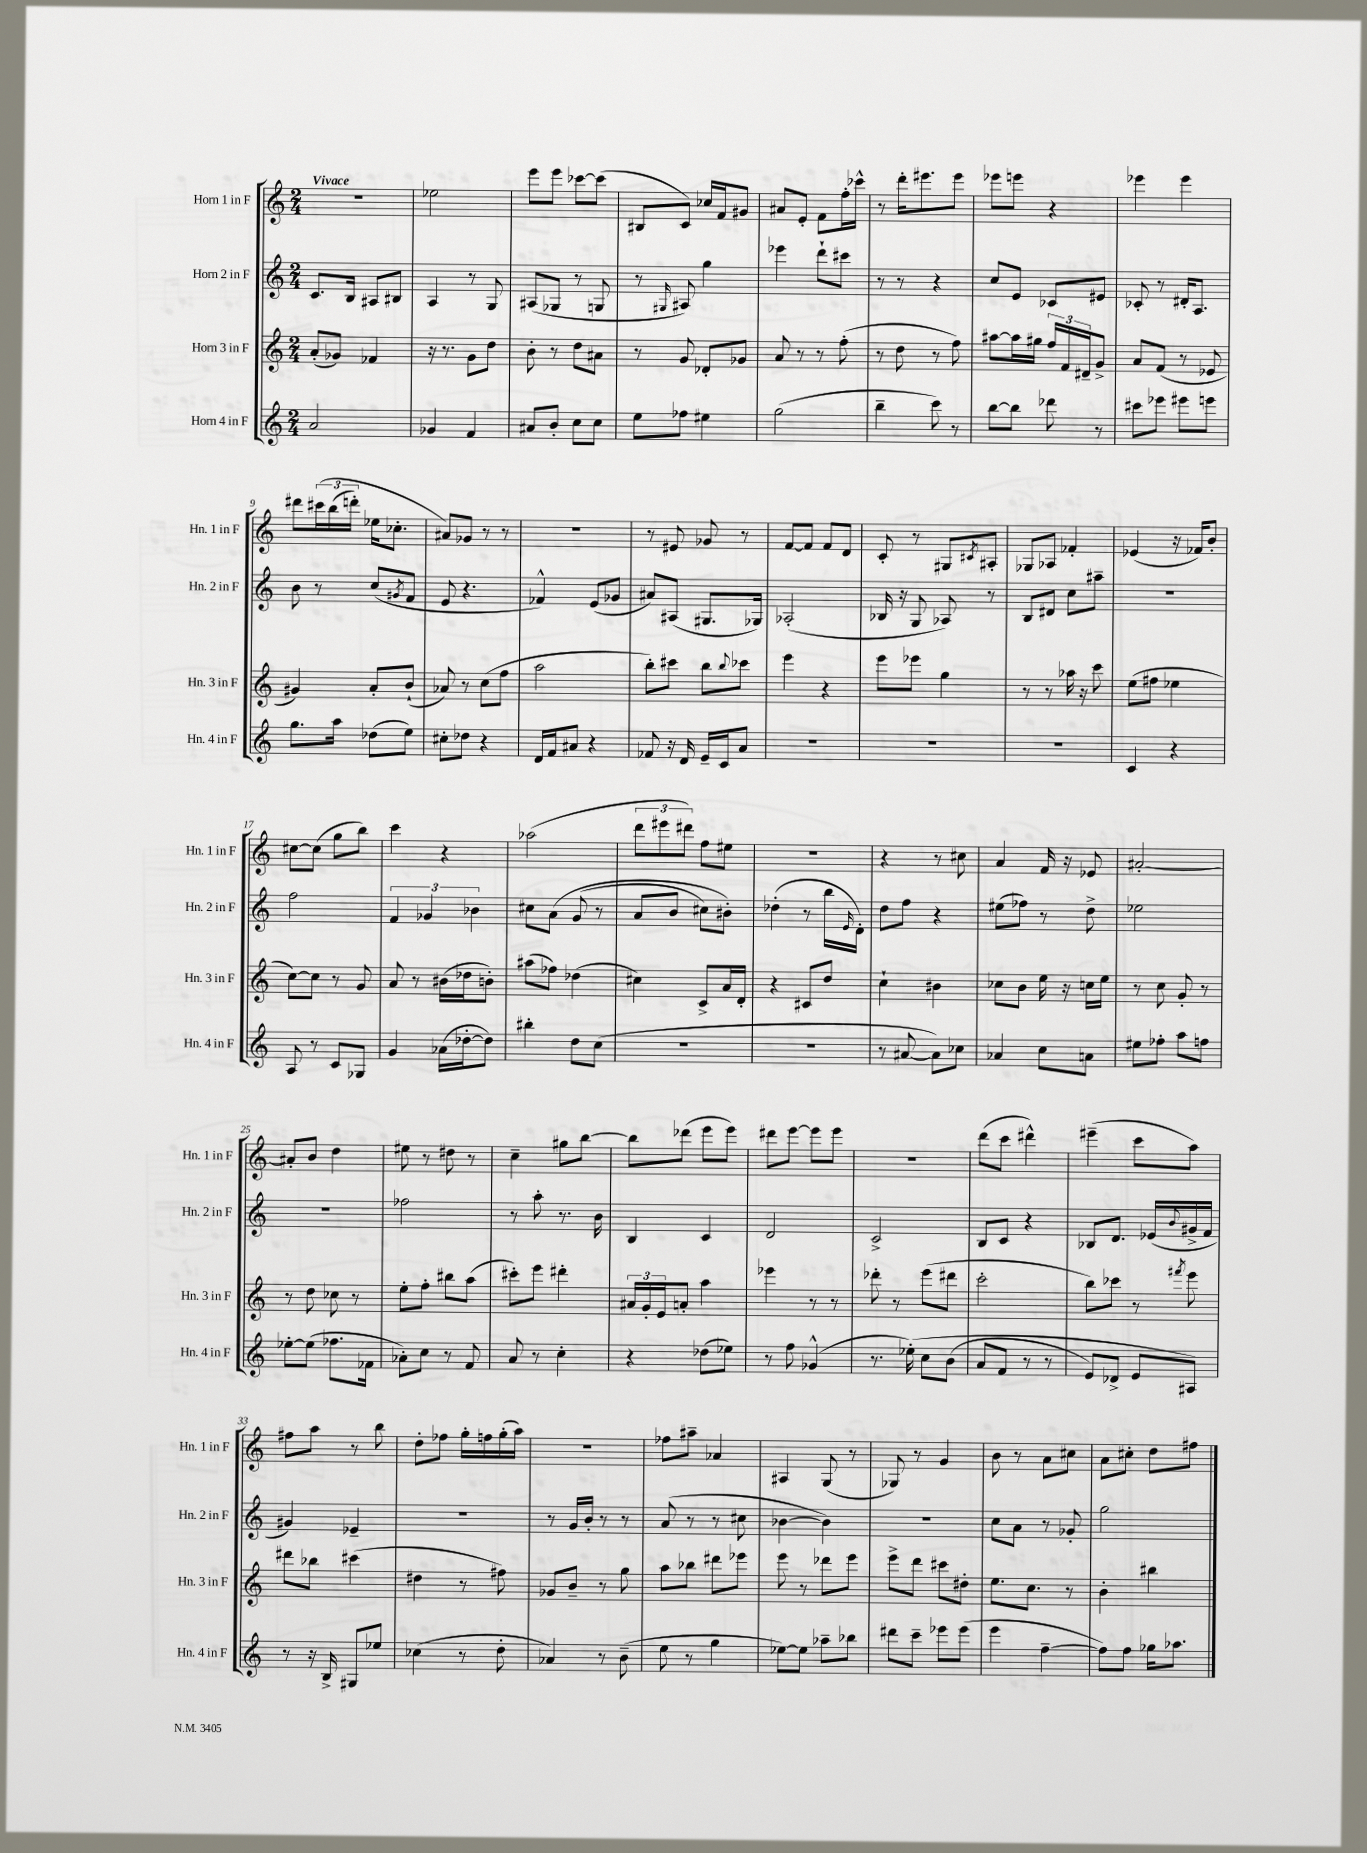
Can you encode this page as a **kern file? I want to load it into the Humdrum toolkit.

**kern	**kern	**kern	**kern
*staff4	*staff3	*staff2	*staff1
*clefG2	*clefG2	*clefG2	*clefG2
*k[]	*k[]	*k[]	*k[]
*M2/4	*M2/4	*M2/4	*M2/4
2a/	(8a'/L	8.c/L	2r
.	8g-/J)	.	.
.	.	16B/Jk	.
.	4f-/	8A#/L	.
.	.	8B#/J	.
=	=	=	=
4g-/	16r	4A/	2ee-\
.	8.r	.	.
4f/	8g\L	8r	.
.	8dd\J	8G/	.
=	=	=	=
8a#/L	8b'\	(8A#/L	8eee\L
8b'/J	8r	8G-/J	8eee\J
8cc\L	8dd\L	8r	[8ccc-\L
8cc\J	8a#\J	8G/	(8ccc-\]J
=	=	=	=
8ee\L	8r	8r	8B#/L
.	.	16qqG#/	.
8ff-\J	8g/	8A#/)	8c/J)
4ee#\	8d-'/L	4gg\	16cc-/LL
.	.	.	16f/J
.	8g-/J	.	8g#/J
=	=	=	=
(2gg\	8a/	4eee-\	8a#/L
.	8r	.	8e'/J
.	8r	8ddd`\L	8f\L
.	(8ff'\	8ccc#\J	16ff'\L
.	.	.	16ccc-^^\JJ
=	=	=	=
4bb~\	8r	8r	8r
.	8dd\	8r	16ddd'\LK
.	.	.	8.eee#\
8ccc\)	8r	4r	.
8r	8ff\)	.	8eee#\J
=	=	=	=
[8bb\L	[8aa#\L	8cc/L	8eee-\L
8bb\]J	16aa#\]L	8e/J	8eee\J
.	16gg#\JJ	.	.
8ddd-\	24ff/LL	8c-/L	4r
.	24f/	.	.
.	24d#~/J	.	.
8r	8g^/J	8e#/J	.
=	=	=	=
8ccc#\L	8a/L	8c-'/	4eee-\
8eee-\J	(8f/J	8r	.
8eee#\L	8r	16d#'/LK	4eee-\
.	.	8.A/J	.
8eee\J	8e-/	.	.
=	=	=	=
8.gg\L	4g#/)	8b\	8ddd#\L
.	.	8r	&(24ccc#\L
.	.	.	(24bb\
16aa\Jk	.	.	.
.	.	.	24ddd'\JJ)
(8dd-\L	8a'/L	(8cc/L	16ee-\LK
.	.	.	8.cc-'\J
.	.	8qg#/	.
8ee\J)	(8b`/J	8f/J	.
=	=	=	=
8cc#'\L	8a-/)	8e/	8a#/L&)
8dd-\J	8r	4.r	8g-/J
4r	(8cc\L	.	8r
.	8ff\J	.	8r
=	=	=	=
16d/LL	2aa\	4f-^^/)	2r
16f/J	.	.	.
8a#/J	.	.	.
4r	.	(8e/L	.
.	.	8g-/J	.
=	=	=	=
8f-/	8bb'\L)	8a#/L)	8r
16r	8ccc#\J	(8A#/J	8e#/
16d/	.	.	.
16e~/LL	8bb\L	8.G#/L	8g-/
16c/J	.	.	.
.	8qqbb/	.	.
8a/J	8ccc-\J	.	8r
.	.	16G-/Jk)	.
=	=	=	=
2r	4eee\	(2A-'/	[8f/L
.	.	.	8f/]J
.	4r	.	8f/L
.	.	.	8d/J
=	=	=	=
2r	8eee\L	16B-/	8c'/
.	.	16r	.
.	8eee-\J	8G/	8r
.	4gg\	8A-/)	8G#/L
.	.	.	8qc#/
.	.	8r	8A#'/J
=	=	=	=
2r	8r	8B/L	8G-/L
.	8r	8d#/J	8A-/J
.	16aa-\	8cc\L	4f-'/
.	16r	.	.
.	8ccc\	8aa#~\J	.
=	=	=	=
4c/	(8ee\L	2r	(4e-/
.	8ff#\J	.	.
4r	4ee-\	.	16r
.	.	.	16f-/LK)
.	.	.	8b'/J
=	=	=	=
8A/	[8cc\L)	2ff\	[8cc#\L
8r	8cc\]J	.	(8cc#\]J
8c/L	8r	.	8gg\L
8G-/J	8g/	.	8bb\J)
=	=	=	=
4g/	8a/	6f/	4ccc\
.	8r	.	.
.	.	6g-/	.
(16a-\LL	(16b#\LL	.	4r
[16dd-'\J	16dd-\J	.	.
.	.	6b-\	.
8dd-\]J)	8b'\J)	.	.
=	=	=	=
4bb#'\	(8aa#\L	8cc#\L	(2aa-\
.	8ff-\J)	&(8a\J	.
8dd\L	(4dd-\	(8g/	.
(8cc\J	.	8r	.
=	=	=	=
2r	4cc#\)	8a/L	12ddd\L
.	.	.	12eee#\
.	.	8b/J	.
.	.	.	12ddd#\J)
.	8c^/L	8cc#\L)	8ff\L
.	16a/L	8b#'\J&)	8ee#\J
.	16d'/JJ	.	.
=	=	=	=
2r	4r	(4dd-'\	2r
.	8c#/L	8r	.
.	8dd/J	16bb\LL	.
.	.	16qqe/	.
.	.	16d'\JJ)	.
=	=	=	=
8r	4cc`\	8dd\L	4r
[8a#/	.	8ff\J	.
8a#\]L)	4b#\	4r	8r
8cc-\J	.	.	8cc#\
=	=	=	=
4a-/	8cc-\L	(8ee#\L	4a/
.	8b\J	8ff-\J)	.
8cc\L	16ee\	8r	16f/
.	16r	.	16r
8a\J	16cc\LL	8dd^\	8e-/
.	16ee\JJ	.	.
=	=	=	=
8ee#\L	8r	2ee-\	[2a#'/
8ff-'\J	8cc\	.	.
8aa\L	8g'/	.	.
8ff\J	8r	.	.
=	=	=	=
[8ee-'\L	8r	2r	8a#'/]L
(8ee-\]J	8dd\	.	8b/J
8.ff-\L	8cc-\	.	4dd\
.	8r	.	.
16f-\Jk	.	.	.
=	=	=	=
8a-'\L)	8ee'\L	2ff-\	8ee#\
8cc\J	8ff'\J	.	8r
8r	8bb#\L	.	8dd#\
8f/	(8aa\J	.	8r
=	=	=	=
8a/	8ccc#'\L)	8r	4cc~\
8r	8eee\J	8aa'\	.
4cc'\	4ddd#'\	8.r	8gg#\L
.	.	.	[8bb\J
.	.	16b\	.
=	=	=	=
4r	24a#/LL	4B/	8bb\]L
.	24g'/	.	.
.	24e/J	.	.
.	8a'/J	.	(8ddd-\J
(8dd-\L	4aa\	4c/	8eee\L
8ee-\J)	.	.	8eee\J)
=	=	=	=
8r	4eee-\	2d/	8ddd#\L
8ff\	.	.	[8eee\J
(4g-^^/	8r	.	8eee\]L
.	8r	.	8eee\J
=	=	=	=
8.r	8ddd-'\	2c^/	2r
.	8r	.	.
&(16ee-'\)	.	.	.
8cc\L	(8eee\L	.	.
(8b\J	8ddd#\J	.	.
=	=	=	=
8a/L	2ccc'\	8B/L	(8ddd\L
8f/J	.	8c/J	8ccc\J
8r	.	4r	4ddd#^^\)
8r	.	.	.
=	=	=	=
8e/L)	8bb\L)	8B-/L	(4eee#~\
8d-^/J	8ccc-\J	8.d/J	.
8e/L	8r	.	8ccc\L
.	.	(16e-/LL	.
.	8qfff#/	8qqb/	.
8A#/J&)	8eee\	16g#^/	8aa\J)
.	.	16f/JJ	.
=	=	=	=
8r	8ddd#\L	4g#/)	8ff#\L
16r	8bb-\J	.	8aa\J
16B^/	.	.	.
8G#/L	(4ccc#\	4e-~/	8r
8ee-/J	.	.	8bb\
=	=	=	=
(4cc-\	4dd#\	2r	8dd'\L
.	.	.	8ff-\J
8r	8r	.	16gg'\LL
.	.	.	16ff\
8dd'\	8ff#\)	.	(16gg'\
.	.	.	16aa\JJ)
=	=	=	=
4a-/)	8g-/L	8r	2r
.	8b~/J	16g/LL	.
.	.	16b'/JJ	.
8r	8r	8r	.
(8b~\	8gg\	8r	.
=	=	=	=
8ee\	8aa\L	(8a/	8ff-\L
8r	8bb-\J	8r	8aa#~\J
4gg\	8ddd#\L	8r	4a-/
.	8eee-\J	8cc#\	.
=	=	=	=
[8ee-\L)	8eee\	[4b-\	4A#/
8ee-\]J	8r	.	.
8aa-~\L	8ddd-\L	4b-\])	(8G/
8bb-\J	8eee\J	.	8r
=	=	=	=
8ddd#\L	8eee^\L	2r	8G-/)
8ccc~\J	8ddd\J	.	8r
8eee-\L	8ccc#\L	.	4g/
(8eee-\J	8dd#'\J	.	.
=	=	=	=
4eee\	8.ee\L	8cc\L	8b\
.	.	8a\J	8r
.	8.cc\J	.	.
[4ff~\	.	8r	8a\L
.	8r	8g-'/	8cc#\J
=	=	=	=
8ff\]L)	4b'\	2gg\	8a\L
8ff\J	.	.	8cc#'\J
16gg-\LK	4bb#\	.	8dd\L
8.aa-\J	.	.	.
.	.	.	8ff#\J
==	==	==	==
*-	*-	*-	*-
